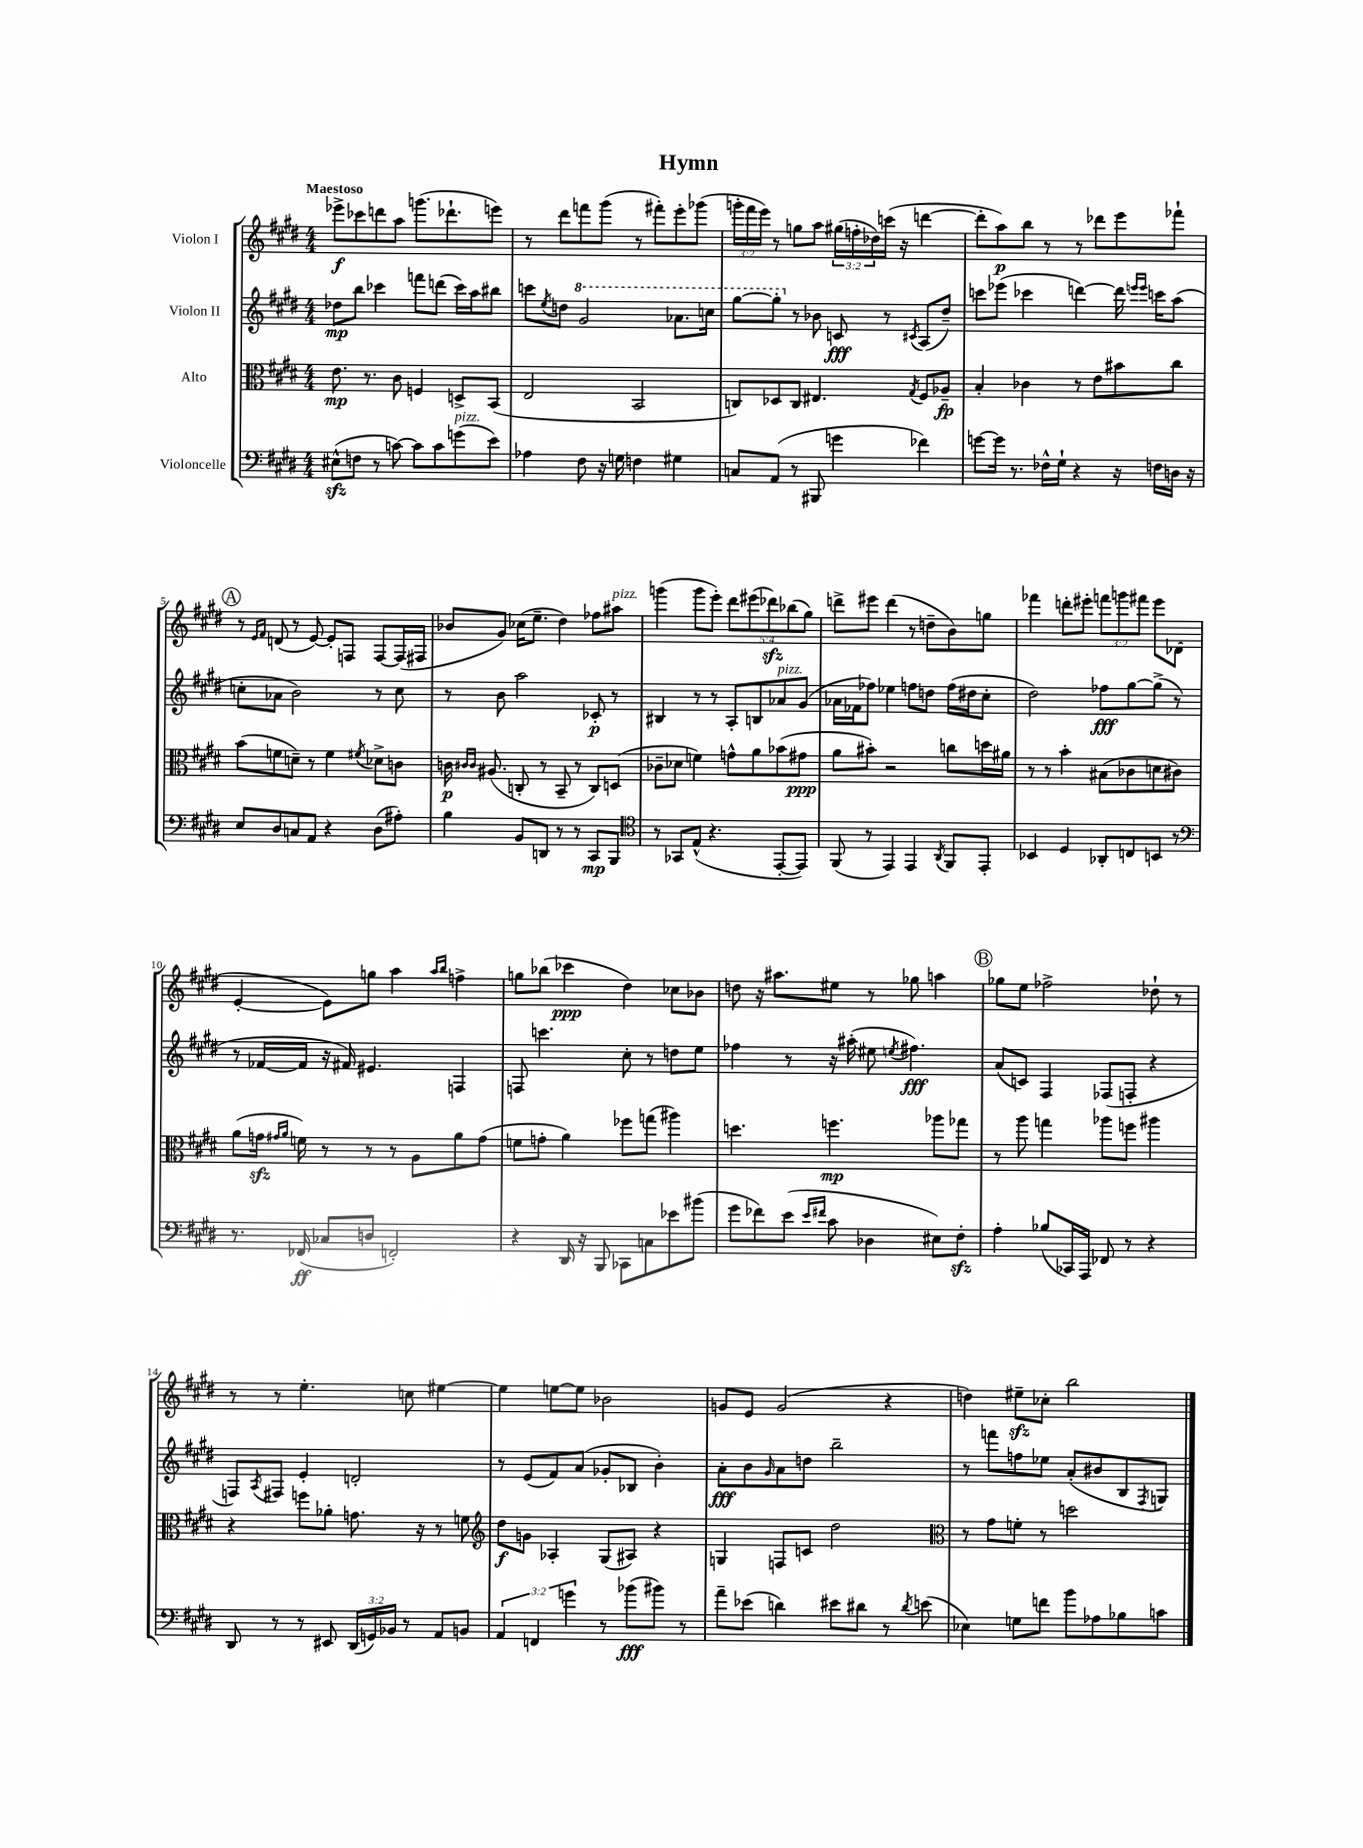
\header { title = "Hymn" }
<<
\new StaffGroup <<
\new Staff = "s0" \with { instrumentName = "Violon I" } {
    \clef treble \key e \major \numericTimeSignature \time 4/4 \override Staff.TupletNumber.text = #tuplet-number::calc-fraction-text \tempo "Maestoso"
    ees'''8->\f ces'''8 d'''8 a''8 g'''8.( des'''8.-! e'''8) |
    r8 dis'''8 f'''8 gis'''8( r8 fis'''8-.) e'''8-. ges'''8( |
    \tuplet 3/2 { g'''16-. fis'''16 e'''16) } r8 g''8 a''8 \tuplet 3/2 { gis''16( f''16-. des''16) } c'''16( r16 d'''4~ |
    d'''8-. a''8\p) b''8 r8 r8 des'''8 e'''8 fes'''8-! |
    \mark \markup { \circle "A" } r8 \grace { e'16 fis'16 } d'8( r8 e'8~) e'8-. f8 f8~ f16( fis16 |
    bes'8 gis'8) ces''16( e''8.-- dis''4) fes''8 ais''8^\markup { \italic "pizz." } |
    g'''4( g'''8 e'''8-.) \tuplet 5/4 { dis'''8 eis'''8( des'''8\sfz) bes''8( gis''8) } |
    d'''8-> eis'''8 d'''4( r8 d''8-- b'8) g''8 |
    fes'''4 d'''8-. eis'''8-. \tuplet 3/2 { f'''8 g'''8 fis'''8 } eis'''8 des'8( |
    e'4~-. e'8) g''8 a''4 \grace { a''16 b''16 } f''4-> |
    g''8 bes''8( ces'''4\ppp dis''4) ces''8 bes'8 |
    d''8 r16 ais''8. eis''8 r8 ges''8 a''4 |
    \mark \markup { \circle "B" } ges''8 e''8 fes''2-> des''8-! r8 |
    r8 r8 e''4.-. c''8 eis''4~ |
    eis''4 e''8~ e''8 bes'2 |
    g'8 e'8 g'2( r4 |
    d''4) eis''8--\sfz ces''8-. b''2 \bar "|." |
}
\new Staff = "s1" \with { instrumentName = "Violon II" } {
    \clef treble \key e \major \numericTimeSignature \time 4/4
    des''8\mp b''8 ces'''4 f'''8 d'''8( ces'''16) a''16 bis''8 |
    c'''8 \acciaccatura { e''8 } d''8 \ottava #1 gis''2 aes''8. c'''!16 |
    gis'''8~ gis'''8-. \ottava #0 r8 bes'8 c'8\fff r8 \acciaccatura { cis'8 } a8( dis''8--) |
    c'''8 ees'''8( ces'''4 d'''4~) d'''16 \grace { e'''16 e'''16 } c'''16 a''8( |
    \mark \markup { \circle "A" } c''8-. aes'8 b'2) r8 c''8 |
    r8 b'8 a''2 ces'8-.\p r8 |
    bis4 r8 r8 a8-. b8 aes'8^\markup { \italic "pizz." } gis'8( |
    aes'16 fes'16 fes''8) ees''4 f''8 d''8 f''16( dis''16 cis''8-. |
    dis''2) fes''8\fff gis''8~ gis''8->( r8 |
    r8 fes'16~ fes'16 r16 fis'16) eis'4. f4 |
    f8 c'''4. cis''8-. r8 d''8 e''8 |
    fes''4 r8 r16 ais''16-.( eis''8 \acciaccatura { e''8 } fis''4.\fff) |
    \mark \markup { \circle "B" } a'8( c'8) fis4 fes8( f8-. r4 |
    f8) \acciaccatura { a8 } fis8 e'4-. d'2-. |
    r8 e'8( fis'8) a'8( ges'8-. bes8 b'4-.) |
    a'8-.\fff b'8 \grace { gis'16 } a'8 d''8 b''2-- |
    r8 f'''8 f''8 ees''8 a'8-.( bis'8 b8 \acciaccatura { fis8 } g8) \bar "|." |
}
\new Staff = "s2" \with { instrumentName = "Alto" } {
    \clef alto \key e \major \numericTimeSignature \time 4/4
    e'8.\mp r8. cis'8 f4 d8-> b,8( |
    e2 b,2 |
    c8) des8 c8 eis4. \acciaccatura { gis8 } fis8 aes8--\fp |
    b4-. ces'4 r8 e'8 bis'8 cis''8 |
    \mark \markup { \circle "A" } b'8( f'8 d'8--) r8 f'4 \acciaccatura { fis'8 } des'8-> c'8 |
    c'16\p \grace { cis'16 cis'16 } ais8.( c8-. r8 b,8-- r8 c8) d8( |
    ces'8-- des'8 f'4) g'8-^ a'8 bes'8( gis'8\ppp |
    a'8 bis'8-.) r2 c''8 d''16 ais'16 |
    r8 r8 b'4-. bis8( ces'8 d'8 cis'8) |
    a'8( g'16\sfz \grace { gis'16 a'16 } f'16) r8 r8 r8 a8 a'8 gis'8( |
    f'8 g'8-. a'4) fes''8 g''8( ais''4) |
    d''4. f''4.\mp aes''8 ges''8 |
    \mark \markup { \circle "B" } r8 a''8 g''4 aes''8 f''8 ais''4 |
    r4 f''8 aes'8-. g'8. r16 r8 f'8 |
    \clef treble dis''8\f g'8 aes4-. gis8( ais8) r4 |
    g4 f8 c'8 dis''2 |
    \clef alto r8 gis'8 f'8-. r8 d''2 \bar "|." |
}
\new Staff = "s3" \with { instrumentName = "Violoncelle" } {
    \clef bass \key e \major \numericTimeSignature \time 4/4 \override Staff.TupletNumber.text = #tuplet-number::calc-fraction-text
    eis8-^\sfz( f8 r8 c'8~) c'8 c'8 g'8^\markup { \italic "pizz." }( e'8) |
    aes4 fis8 r16 g16 f4 gis4 |
    c8 a,8( r8 bis,,8 g'4 fes'4) |
    g'8~ g'16 r8. fes16-^ gis16-! r4 r16 f16 d16 r16 |
    \mark \markup { \circle "A" } e8 dis8 c8 a,8 r4 dis8( ais8-.) |
    b4 b,8 d,8 r8 r8 cis,8\mp b,,8 |
    \clef tenor r8 ges,8 e8-^( r4. e,8~-. e,8) |
    fis,8( r8 e,4) e,4 \acciaccatura { a,8 } fis,8 e,8-. |
    bes,4 dis4 aes,8-. c8 b,8 r8 |
    \clef bass r8. fes,16\ff( ces8 d8 f,2-.) |
    r4 dis,16 r16 b,,8 ces,8 c8 ees'8 bis'8( |
    gis'8 fes'8) e'8( \grace { e'16 fis'16 } cis'8 des4 eis8) fis8-.\sfz |
    \mark \markup { \circle "B" } a4-. bes8( ces,16) a,,16 fes,8 r8 r4 |
    dis,8 r8 r8 eis,8 \tuplet 3/2 { dis,16( g,16) bes,16 } r8 a,8 b,8 |
    \tuplet 3/2 { a,4 f,4 g'4 } r8 bes'8\fff( bis'8) r8 |
    a'8-- ees'8( d'4) eis'8 dis'8 r8 \acciaccatura { dis'8 } e'8( |
    ees4) g8 f'8 b'8 aes8 bes8 c'8 \bar "|." |
}
>>
>>
